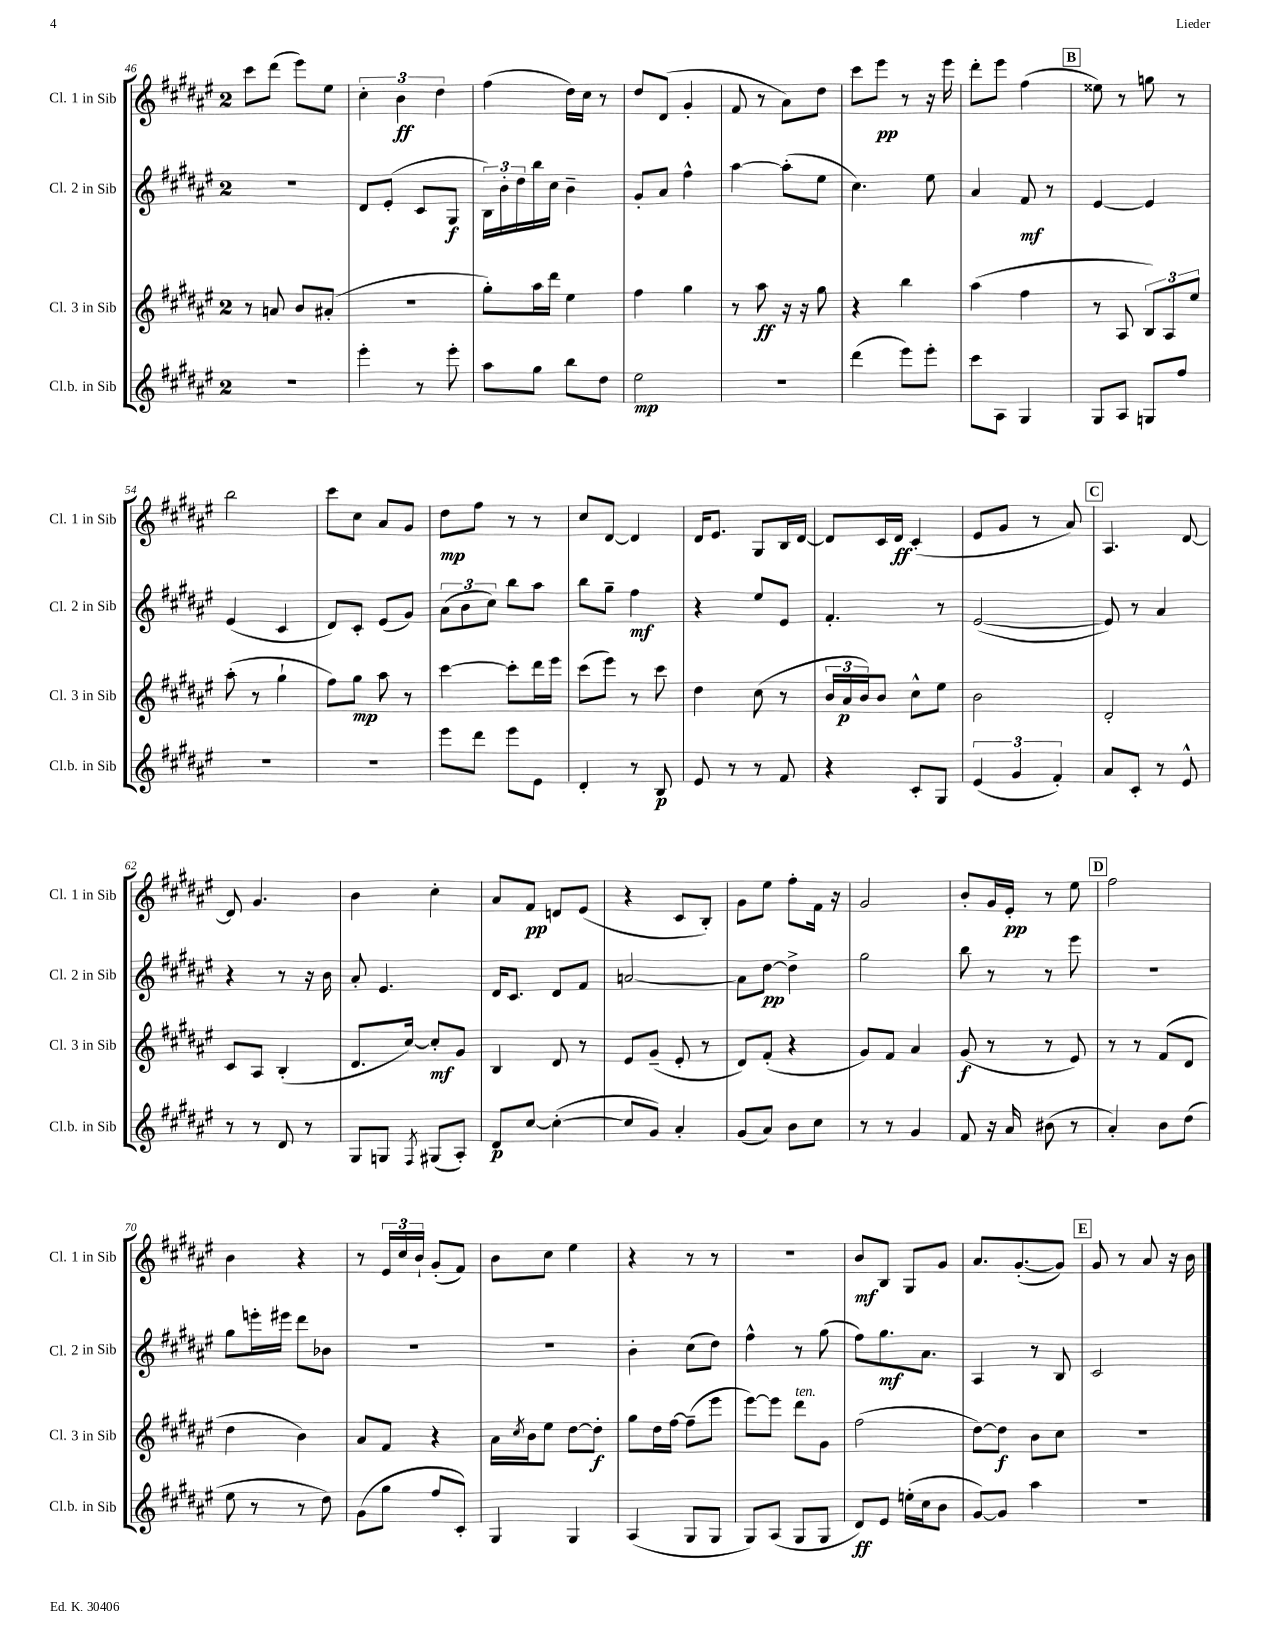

**kern	**kern	**kern	**kern
*staff4	*staff3	*staff2	*staff1
*clefG2	*clefG2	*clefG2	*clefG2
*k[f#c#g#d#a#e#]	*k[f#c#g#d#a#e#]	*k[f#c#g#d#a#e#]	*k[f#c#g#d#a#e#]
*M2/4	*M2/4	*M2/4	*M2/4
2r	8r	2r	8ccc#
.	8a	.	(8ddd#
.	8b	.	8eee#)
.	(8a#'	.	8ee#
=	=	=	=
4eee#'	2r	8d#	6cc#'
.	.	(8e#'	.
.	.	.	6b
8r	.	8c#	.
.	.	.	6dd#
8eee#'	.	8G#	.
=	=	=	=
8aa#	8gg#')	24B)	(4ff#
.	.	24b'	.
.	.	24dd#	.
8gg#	16aa#	16bb	.
.	16ddd#	16cc#	.
8bb	4ee#	4b~	16dd#)
.	.	.	16cc#
8dd#	.	.	8r
=	=	=	=
2ee#	4ff#	8g#'	8dd#
.	.	8a#	(8d#
.	4gg#	4ff#^^	4g#'
=	=	=	=
2r	8r	[4aa#	8f#
.	8aa#	.	8r
.	16r	(8aa#']	8a#)
.	16r	.	.
.	8gg#	8ee#	8dd#
=	=	=	=
(4ddd#	4r	4.cc#)	8ccc#
.	.	.	8eee#
8eee#)	4bb	.	8r
8eee#'	.	8ee#	16r
.	.	.	16eee#
=	=	=	=
8ccc#	(4aa#	4a#	8ddd#'
8A#	.	.	8eee#
4G#	4ff#	8f#	(4ff#
.	.	8r	.
=	=	=	=
8G#	8r	[4e#	8ee##)
8A#	8A#	.	8r
8G	12B)	4e#]	8gg
.	12A#	.	.
8ff#	.	.	8r
.	12ee#	.	.
=	=	=	=
2r	(8aa#'	(4e#	2bb
.	8r	.	.
.	4gg#`	4c#	.
=	=	=	=
2r	8ff#)	8d#)	8ccc#
.	8gg#	8c#'	8cc#
.	8aa#	(8e#	8a#
.	8r	8g#)	8g#
=	=	=	=
8eee#	[4ccc#	(12a#	8dd#
.	.	12b	.
8ddd#	.	.	8ff#
.	.	12cc#)	.
8eee#	8ccc#']	8bb	8r
8e#	16ddd#	8aa#	8r
.	16eee#	.	.
=	=	=	=
4d#'	(8ccc#	8bb	8cc#
.	8eee#)	8gg#~	[8d#
8r	8r	4ff#	4d#]
8B	8ccc#	.	.
=	=	=	=
8e#	4dd#	4r	16d#
.	.	.	8.e#
8r	.	.	.
8r	(8cc#	8ee#	8G#
8f#	8r	8e#	16B
.	.	.	[16d#
=	=	=	=
4r	24b	4.f#'	8d#]
.	24a#	.	.
.	24b)	.	.
.	8b	.	16c#
.	.	.	16d#
8c#'	8cc#^^	.	(4c#'
8G#	8ee#	8r	.
=	=	=	=
(6e#	2b	([2e#	8e#
.	.	.	8g#
6g#	.	.	.
.	.	.	8r
6f#')	.	.	.
.	.	.	8a#)
=	=	=	=
8a#	2d#'	8e#])	4.A#
8c#'	.	8r	.
8r	.	4a#	.
8e#^^	.	.	[8d#
=	=	=	=
8r	8c#	4r	8d#]
8r	8A#	.	4.g#
8d#	(4B'	8r	.
8r	.	16r	.
.	.	16b	.
=	=	=	=
8G#	8.d#	8a#'	4b
8G	.	4.e#	.
.	[16cc#)	.	.
8qF#	.	.	.
(8G#	8cc#']	.	4cc#'
8A#')	8g#	.	.
=	=	=	=
8d#	4B	16d#	8a#
.	.	8.c#	.
[8cc#	.	.	8f#
(4cc#'_	8d#	8d#	8d
.	8r	8f#	(8e#
=	=	=	=
8cc#]	8e#	[2a	4r
8g#)	(8g#~	.	.
4a#'	8e#'	.	8c#
.	8r	.	8B')
=	=	=	=
(8g#	8d#)	8a]	8g#
8a#)	(8f#'	[8dd#	8ee#
8b	4r	4dd#^]	8ff#'
8cc#	.	.	16f#
.	.	.	16r
=	=	=	=
8r	8g#)	2gg#	2g#
8r	8f#	.	.
4g#	4a#	.	.
=	=	=	=
8f#	(8g#	8bb	8b'
16r	8r	8r	16g#
16a#	.	.	16e#'
(8b#	8r	8r	8r
8r	8e#)	8eee#	8ee#
=	=	=	=
4a#')	8r	2r	2ff#
.	8r	.	.
8b	(8f#	.	.
(8dd#	8d#	.	.
=	=	=	=
8ee#	4dd#	8gg#	4b
8r	.	16eee'	.
.	.	16eee#	.
8r	4b)	8ddd#	4r
8dd#)	.	8b-	.
=	=	=	=
(8g#	8a#	2r	8r
8gg#	8f#	.	24e#
.	.	.	24cc#
.	.	.	24b`
8ff#	4r	.	(8g#'
8c#')	.	.	8f#)
=	=	=	=
4G#	16a#	2r	8b
.	8qcc#	.	.
.	16b	.	.
.	8ee#	.	8cc#
4G#	[8dd#	.	4ee#
.	8dd#']	.	.
=	=	=	=
(4A#	8gg#	4b'	4r
.	16dd#	.	.
.	[16ff#	.	.
8G#	(8ff#~]	(8cc#	8r
8G#	8eee#	8dd#)	8r
=	=	=	=
8G#)	[8eee#)	4ff#^^	2r
(8A#	8eee#]	.	.
8G#	8ddd#	8r	.
8G#	8g#	(8gg#	.
=	=	=	=
8d#)	(2ff#	8ff#)	8b
8e#	.	8.gg#	8B
(16ee'	.	.	8G#
16cc#	.	8.a#	.
8b	.	.	8g#
=	=	=	=
[8g#)	[8dd#)	4A#	8.a#
8g#]	8dd#]	.	.
.	.	.	([8.g#'
4aa#	8b	8r	.
.	8cc#	8B	8g#])
=	=	=	=
2r	2r	2c#	8g#
.	.	.	8r
.	.	.	8a#
.	.	.	16r
.	.	.	16b
==	==	==	==
*-	*-	*-	*-
